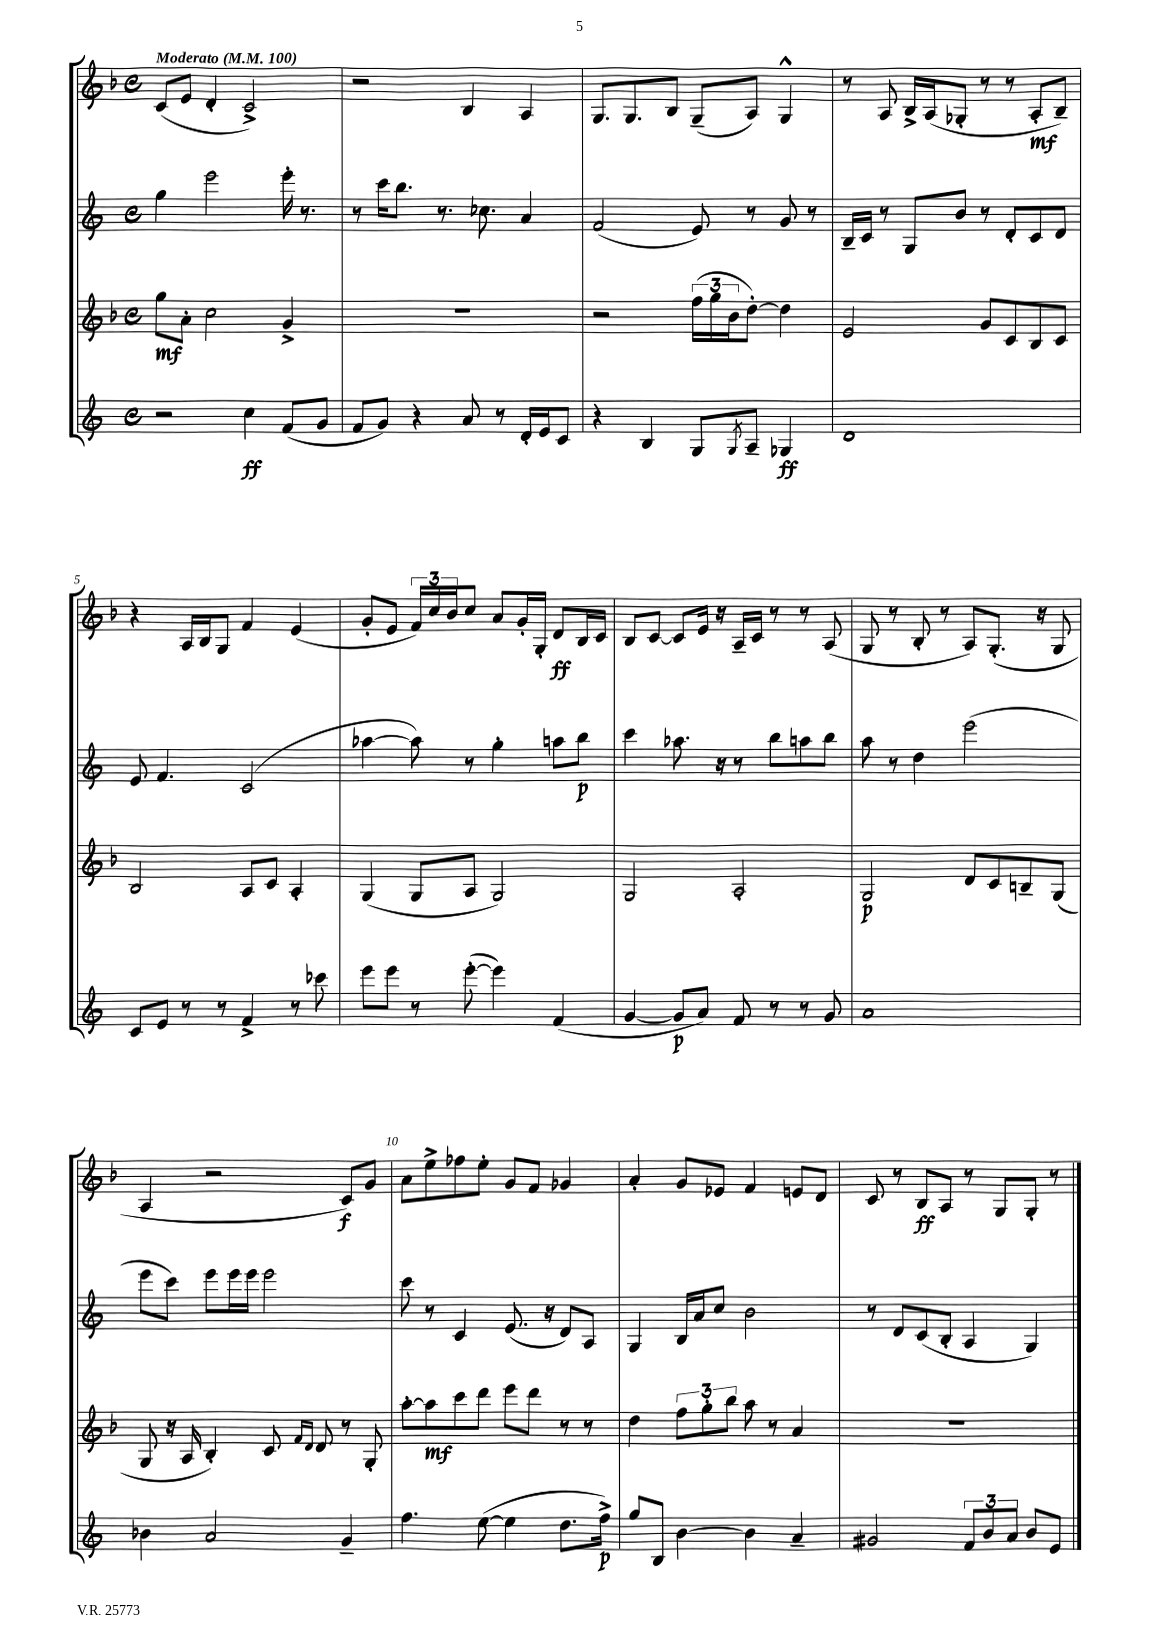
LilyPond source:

<<
\new StaffGroup <<
\new Staff = "s0" {
    \clef treble \key f \major \defaultTimeSignature \time 4/4 \tempo "Moderato" 4 = 100
    c'8( e'8 d'4-. c'2->) |
    r2 bes4 a4 |
    g8. g8. bes8 g8--( a8) g4-^ |
    r8 a8 bes16-> a16( ges8-. r8 r8 a8-.\mf bes8--) |
    r4 a16 bes16 g8 f'4 e'4( |
    g'8-. e'8 \tuplet 3/2 { f'16) c''16 bes'16 } c''8 a'8 g'16-. g16-. d'8\ff bes16 c'16 |
    bes8 c'8~ c'8 e'16 r16 a16-- c'16 r8 r8 a8( |
    g8 r8 bes8-. r8 a8) g8.-.( r16 g8 |
    a4 r2 c'8\f) g'8 |
    a'8 e''8-> fes''8 e''8-. g'8 f'8 ges'4 |
    a'4-. g'8 ees'8 f'4 e'8 d'8 |
    c'8 r8 bes8\ff a8 r8 g8 g8-. r8 \bar "|." |
}
\new Staff = "s1" {
    \clef treble \key c \major \defaultTimeSignature \time 4/4
    g''4 e'''2 e'''16-. r8. |
    r8 c'''16 b''8. r8. ces''8. a'4 |
    f'2( e'8) r8 g'8 r8 |
    b16-- c'16 r8 g8 b'8 r8 d'8-. c'8 d'8 |
    e'8 f'4. c'2( |
    aes''4~ aes''8) r8 g''4-. a''8 b''8\p |
    c'''4 aes''8. r16 r8 b''8 a''8 b''8 |
    a''8 r8 d''4 e'''2( |
    e'''8 c'''8) e'''8 e'''16 e'''16 e'''2 |
    c'''8 r8 c'4 e'8.( r16 d'8) a8 |
    g4 b16 a'16 c''8 b'2 |
    r8 d'8 c'8( b8-. a4 g4) \bar "|." |
}
\new Staff = "s2" {
    \clef treble \key f \major \defaultTimeSignature \time 4/4
    g''8\mf a'8-. c''2 g'4-> |
    R1 |
    r2 \tuplet 3/2 { f''16( g''16 bes'16 } d''8~-.) d''4 |
    e'2 g'8 c'8 bes8 c'8 |
    bes2 a8 c'8 a4-. |
    g4( g8 a8 g2) |
    g2 a2-. |
    g2\p d'8 c'8 b8-- g8( |
    g8 r16 a16 bes4-.) c'8 \grace { f'16 d'16 } d'8 r8 g8-. |
    a''8~-. a''8\mf c'''8 d'''8 e'''8 d'''8 r8 r8 |
    d''4 \tuplet 3/2 { f''8 g''8-. bes''8 } a''8 r8 a'4 |
    R1 \bar "|." |
}
\new Staff = "s3" {
    \clef treble \key c \major \defaultTimeSignature \time 4/4
    r2 c''4\ff f'8( g'8 |
    f'8 g'8) r4 a'8 r8 d'16-. e'16 c'8 |
    r4 b4 g8 \acciaccatura { g8 } a8-- ges4\ff |
    d'1 |
    c'8 e'8 r8 r8 f'4-> r8 ces'''8 |
    e'''8 e'''8 r8 e'''8~-.( e'''4) f'4( |
    g'4~ g'8\p a'8) f'8 r8 r8 g'8 |
    a'1 |
    bes'4 a'2 g'4-- |
    f''4. e''8~( e''4 d''8. f''16->\p) |
    g''8 b8 b'4~ b'4 a'4-- |
    gis'2 \tuplet 3/2 { f'8 b'8 a'8 } b'8 e'8 \bar "|." |
}
>>
>>
\layout { \context { \Score \override BarNumber.break-visibility = ##(#f #t #t) barNumberVisibility = #(every-nth-bar-number-visible 5) } }
